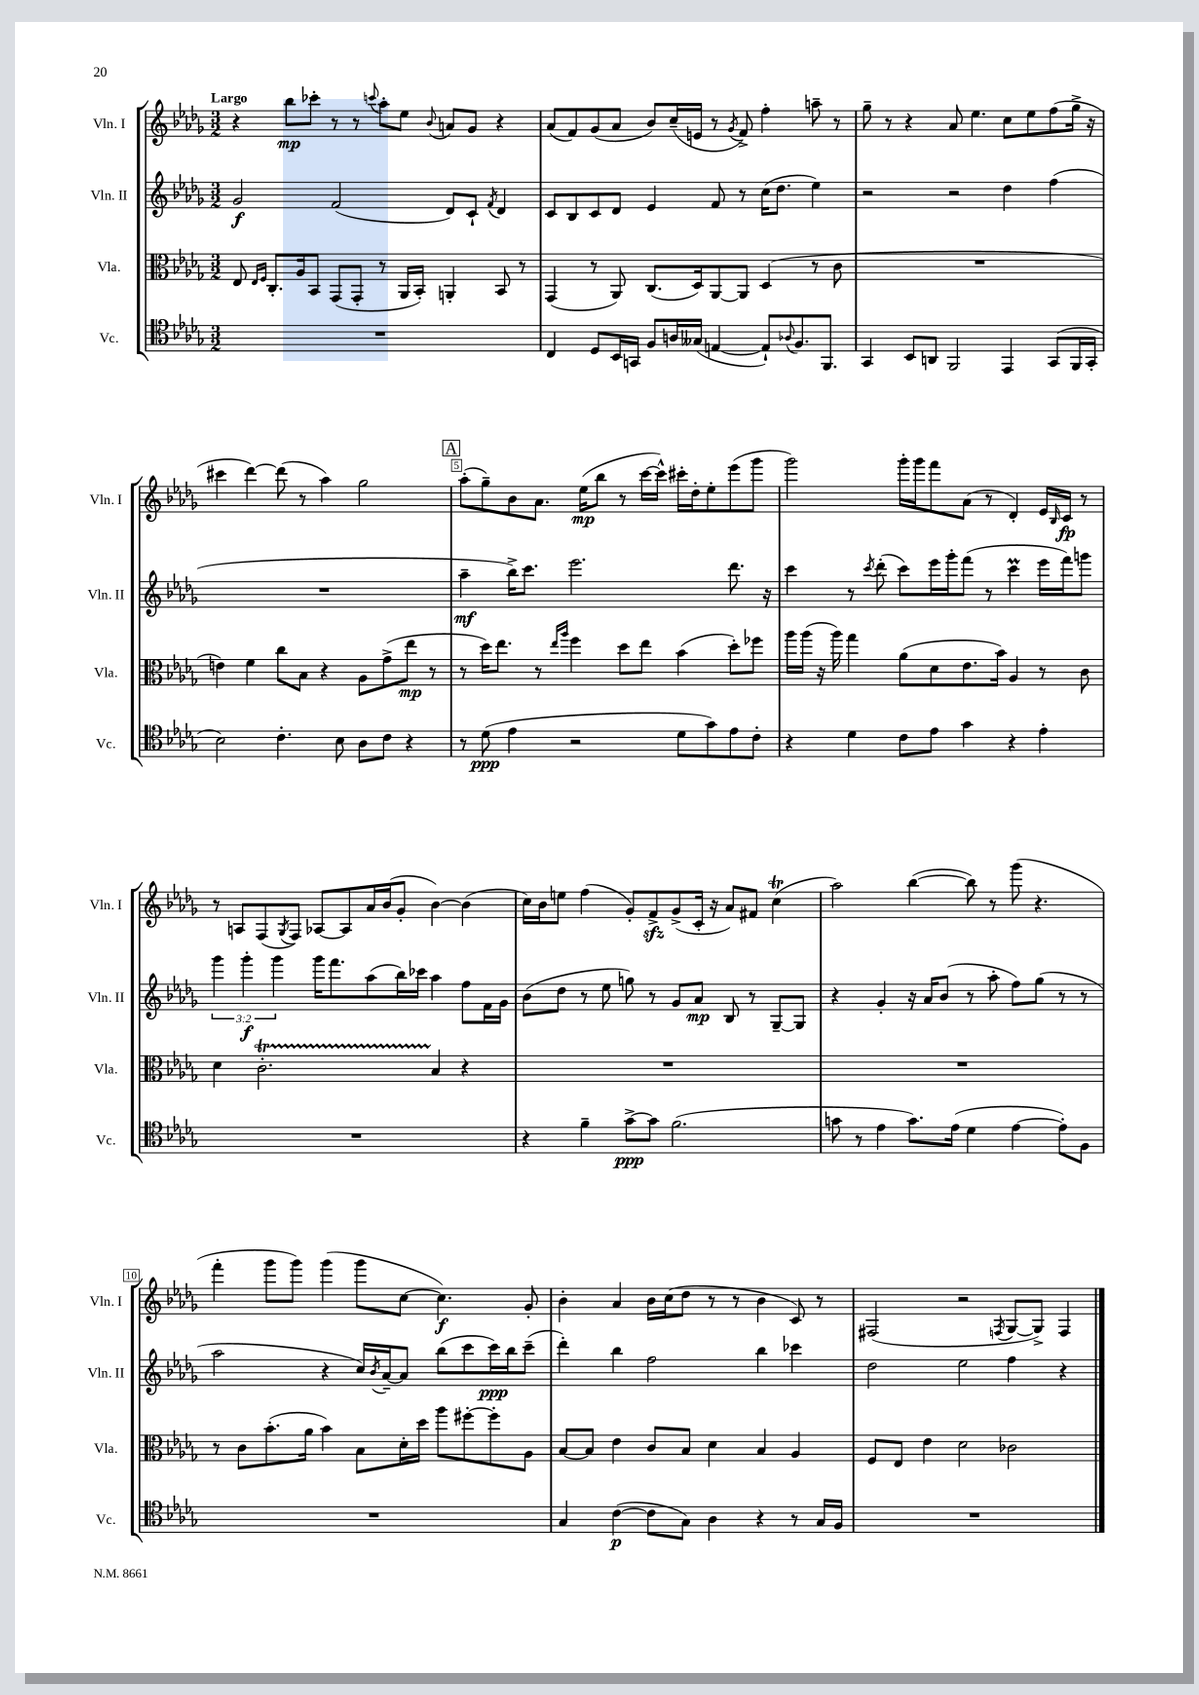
<<
\new StaffGroup <<
\new Staff = "s0" \with { instrumentName = "Vln. I" shortInstrumentName = "Vln. I" } {
    \clef treble \key des \major \numericTimeSignature \time 3/2 \tempo "Largo"
    r4 bes''8\mp ces'''8-. r8 r8 \appoggiatura { c'''8 } aes''8-. ees''8 \appoggiatura { bes'8 } a'8 ges'8 r4 |
    aes'8( f'8) ges'8( aes'8 bes'8) c''16--( e'16 r8 \acciaccatura { ges'8 } f'8->) f''4-. a''8-- r8 |
    ges''8-- r8 r4 aes'8 ees''4. c''8 ees''8 f''8( ges''16-> r16 |
    cis'''4 des'''4~) des'''8( r8 aes''4) ges''2 |
    \mark \markup { \box "A" } aes''8-.( ges''8--) bes'8 aes'8. ees''16\mp( bes''8 r8 c'''16~ c'''16-^) cis'''16-. des''16-. ees''8-. ees'''8( ges'''8 |
    ges'''2) ges'''16-. ges'''16 f'''8 aes'8( r8 des'4-.) ees'16 \grace { bes16 } c'16\fp r8 |
    r8 a8 f8( \acciaccatura { ges8 } f8) aes8~ aes8 aes'16 bes'16( ges'8-. bes'4~) bes'4( |
    c''16) bes'16 e''8 f''4( ges'8-.) f'8->\sfz ges'8->( c'16-. r16 aes'8) fis'8 c''4\trill( |
    aes''2) bes''4~( bes''8) r8 ges'''8( r4. |
    f'''4-. ges'''8 ges'''8) ges'''4( ges'''8 c''8~ c''4.\f) ges'8-. |
    bes'4-. aes'4 bes'16 c''16( des''8 r8 r8 bes'4 c'8) r8 |
    fis2( r2 \acciaccatura { f8 } ges8~ ges8->) f4 \bar "|." |
}
\new Staff = "s1" \with { instrumentName = "Vln. II" shortInstrumentName = "Vln. II" } {
    \clef treble \key des \major \numericTimeSignature \time 3/2 \override Staff.TupletNumber.text = #tuplet-number::calc-fraction-text
    ges'2\f f'2( des'8) c'8-! \acciaccatura { f'8 } des'4 |
    c'8 bes8 c'8 des'8 ees'4 f'8 r8 c''16( des''8. ees''4) |
    r2 r2 des''4 f''4( |
    R1. |
    \mark \markup { \box "A" } aes''4--\mf bes''16->) c'''8. ees'''2. des'''8. r16 |
    c'''4 r8 \acciaccatura { c'''8 } des'''8-.( c'''8) ees'''16 ges'''16-. f'''8( r8 c'''4\prall ees'''16 f'''16) g'''8 |
    \tuplet 3/2 { ges'''4 ges'''4-.\f ges'''4 } ges'''16 f'''8. aes''8( bes''16) ces'''16 aes''4 f''8 f'16 ges'16 |
    bes'8( des''8 r8 ees''8 g''8) r8 ges'8 aes'8\mp bes8 r8 ges8~-- ges8 |
    r4 ges'4-. r16 aes'16 bes'8( r8 aes''8-. f''8) ges''8( r8 r8 |
    aes''2 r4 c''16) \acciaccatura { bes'8 } aes'16~-- aes'8 bes''8( c'''8 c'''16\ppp) bes''16 c'''8--( |
    des'''4-.) bes''4 f''2 bes''4 ces'''4 |
    des''2 ees''2 f''4 r4 \bar "|." |
}
\new Staff = "s2" \with { instrumentName = "Vla." shortInstrumentName = "Vla." } {
    \clef alto \key des \major \numericTimeSignature \time 3/2
    ees8 \grace { ees16 f16 } c8.-. aes16 bes,8 ges,8( ges,8-. r8 aes,16 bes,16-.) a,4-. bes,8 r8 |
    ges,4( r8 aes,8) c8.( des16) aes,8~ aes,8 des4( r8 c'8 |
    R1. |
    e'4) f'4 c''8 bes8 r4 aes8 ges'8->( ees''8\mp r8 |
    \mark \markup { \box "A" } r8 des''16) ees''8. r8 \grace { ees''16 aes''16 } f''4 des''8 ees''8 bes'4( des''8-.) fes''8 |
    aes''16 aes''16( r16 aes''16) ges''4 aes'8( des'8 ees'8. bes'16) aes4 r8 c'8 |
    des'4 c'2.-.\startTrillSpan bes4\stopTrillSpan r4 |
    R1. |
    R1. |
    r8 c'8 bes'8.-.( aes'16 bes'4) bes8 des'16-. des''16 aes''8 fis''8~-. fis''8-. aes8 |
    bes8~ bes8 ees'4 c'8 bes8 des'4 bes4 aes4 |
    f8 ees8 ees'4 des'2 ces'2 \bar "|." |
}
\new Staff = "s3" \with { instrumentName = "Vc." shortInstrumentName = "Vc." } {
    \clef tenor \key des \major \numericTimeSignature \time 3/2
    R1. |
    c4 des8 bes,16 g,16 f8 a16 geses16( e4~ e8-!) \appoggiatura { aes8 } f8. f,8. |
    ges,4 bes,8 a,8 f,2 ees,4 ges,8( f,16 ges,16-. |
    bes2) c'4.-. bes8 aes8 c'8 r4 |
    \mark \markup { \box "A" } r8 des'8\ppp( ees'4 r2 des'8 ges'8) ees'8 c'8-. |
    r4 des'4 c'8 ees'8 ges'4 r4 ees'4-. |
    R1. |
    r4 f'4-- ges'8~->\ppp ges'8 f'2.( |
    g'8 r8 ees'4 g'8.) ees'16( des'4 ees'4~ ees'8-.) f8 |
    R1. |
    ges4 c'4~\p( c'8 ges8) aes4 r4 r8 ges16 f16 |
    R1. \bar "|." |
}
>>
>>
\layout { \context { \Score \override BarNumber.break-visibility = ##(#f #t #t) barNumberVisibility = #(every-nth-bar-number-visible 5) \override BarNumber.stencil = #(make-stencil-boxer 0.1 0.3 ly:text-interface::print) } }
